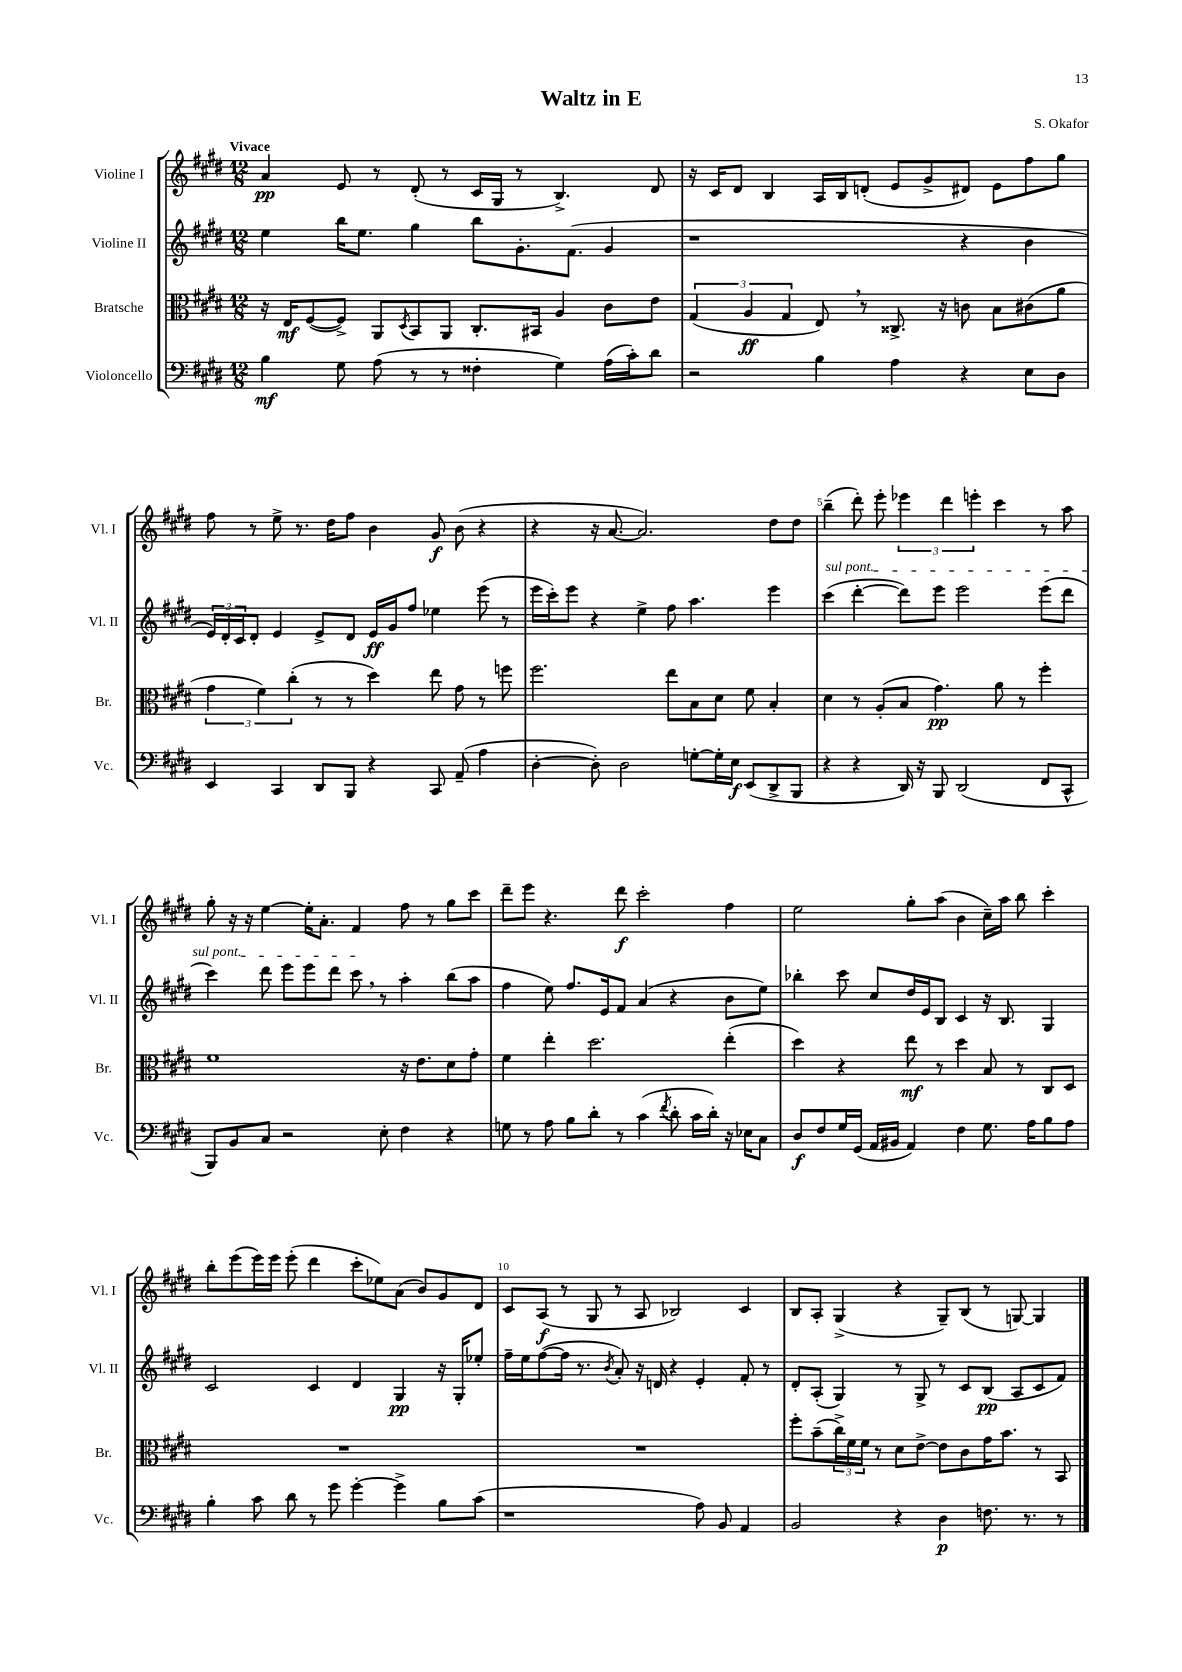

**kern	**dynam	**kern	**dynam	**kern	**dynam	**kern	**dynam
*part4	*part4	*part3	*part3	*part2	*part2	*part1	*part1
*staff4	*staff4	*staff3	*staff3	*staff2	*staff2	*staff1	*staff1
*I"Violoncello	*	*I"Bratsche	*	*I"Violine II	*	*I"Violine I	*
*I'Vc.	*	*I'Br.	*	*I'Vl. II	*	*I'Vl. I	*
*clefF4	*	*clefC3	*	*clefG2	*	*clefG2	*
*k[f#c#g#d#]	*	*k[f#c#g#d#]	*	*k[f#c#g#d#]	*	*k[f#c#g#d#]	*
*M12/8	*	*M12/8	*	*M12/8	*	*M12/8	*
=1	=1	=1	=1	=1	=1	=1	=1
!	!	!	!	!	!	!LO:TX:a:B:t=Vivace	!
4B\	mf	16r	.	4ee\	.	4a/	pp
.	.	16E/KL	mf	.	.	.	.
.	.	([8F#/	.	.	.	.	.
8G#\	.	8F#^/J])	.	16bb\KL	.	8e/	.
.	.	.	.	8.ee\J	.	.	.
(8A\	.	8AA/L	.	.	.	8r	.
.	.	8qD#/	.	.	.	.	.
8r	.	8BB/	.	4gg#\	.	(8d#'/	.
8r	.	8AA/J	.	.	.	8r	.
4F##X'\	.	8.C#'/L	.	8bb\L	.	16c#/LL	.
.	.	.	.	.	.	16G#/JJ	.
.	.	.	.	8.g#'\	.	8r	.
.	.	16BB#X/Jk	.	.	.	.	.
4G#\)	.	4A/	.	.	.	4.B^/)	.
.	.	.	.	(8.f#\J	.	.	.
(16A\LL	.	8c#\L	.	4g#/	.	.	.
16c#'\J)	.	.	.	.	.	.	.
8d#\J	.	8e\J	.	.	.	8d#/	.
=2	=2	=2	=2	=2	=2	=2	=2
2r	.	(6G#/	.	1r	.	16r	.
.	.	.	.	.	.	16c#/KL	.
.	.	.	.	.	.	8d#/J	.
.	.	6A/	ff	.	.	.	.
.	.	.	.	.	.	4B/	.
.	.	6G#/	.	.	.	.	.
4B\	.	8E,/)	.	.	.	16A/LL	.
.	.	.	.	.	.	16B/J	.
.	.	8r	.	.	.	(8dn'/J	.
4A\	.	8.C##X^/	.	.	.	8e/L	.
.	.	.	.	.	.	8g#^/	.
.	.	16r	.	.	.	.	.
4r	.	8cn\	.	4r	.	8d#X/J)	.
.	.	8B\L	.	.	.	8e\L	.
8E\L	.	(8c#X\	.	4b\	.	8ff#\	.
8D#\J	.	8a\J	.	.	.	8gg#\J	.
!!LO:LB:g=z
=3	=3	=3	=3	=3	=3	=3	=3
4EE/	.	6g#\	.	24e/LL)	.	8ff#\	.
.	.	.	.	24d#'/	.	.	.
.	.	.	.	24c#/J	.	.	.
.	.	.	.	8d#'/J	.	8r	.
.	.	6f#\)	.	.	.	.	.
4CC#/	.	.	.	4e/	.	8ee^\	.
.	.	(6cc#'\	.	.	.	.	.
.	.	.	.	.	.	8.r	.
8DD#/L	.	8r	.	8e^/L	.	.	.
.	.	.	.	.	.	16dd#\KL	.
8BBB/J	.	8r	.	8d#/J	.	8ff#\J	.
4r	.	4dd#\)	.	16e/LL	ff	4b\	.
.	.	.	.	16g#/J	.	.	.
.	.	.	.	8ff#/J	.	.	.
8CC#/	.	8ee\	.	4ee-X\	.	8g#/	f
(8AA~/	.	8g#\	.	.	.	(8b\	.
4A\	.	8r	.	(8eee\	.	4r	.
.	.	8ffn\	.	8r	.	.	.
=4	=4	=4	=4	=4	=4	=4	=4
[4D#'\	.	2.ff#\	.	16eee\LL	.	4r	.
.	.	.	.	16ccc#'\J)	.	.	.
.	.	.	.	8eee\J	.	.	.
8D#'\])	.	.	.	4r	.	16r	.
.	.	.	.	.	.	[8.a/	.
2D#\	.	.	.	.	.	.	.
.	.	.	.	4ee^\	.	2.a/])	.
.	.	8ee\L	.	8ff#\	.	.	.
[8Gn'\L	.	8B\	.	4.aa\	.	.	.
16G'\L]	.	8d#\J	.	.	.	.	.
16E\JJ	f	.	.	.	.	.	.
(8EE/L	.	8f#\	.	.	.	.	.
8DD#^/	.	4B'/	.	4eee\	.	8dd#\L	.
8BBB/J	.	.	.	.	.	8dd#\J	.
=5	=5	=5	=5	=5	=5	=5	=5
!	!	!	!	!LO:TX:a:i:t=sul pont.	!	!	!
4r	.	4d#\	.	(4ccc#\	.	(4bb~\	.
4r	.	8r	.	[4ddd#'\	.	8ddd#'\)	.
.	.	(8A'/L	.	.	.	8eee'\	.
16DD#/)	.	8B/J	.	8ddd#\L])	.	6eee-X\	.
16r	.	.	.	.	.	.	.
8BBB/	.	4.g#\)	pp	8eee\J	.	.	.
.	.	.	.	.	.	6ddd#\	.
(2DD#/	.	.	.	2eee\	.	.	.
.	.	.	.	.	.	6eeen'\	.
.	.	8a\	.	.	.	4ccc#\	.
.	.	8r	.	.	.	.	.
8FF#/L	.	4ff#'\	.	(8eee\L	.	8r	.
8CC#^^/J	.	.	.	8ddd#\J	.	8aa\	.
!!LO:LB:g=z
=6	=6	=6	=6	=6	=6	=6	=6
8BBB/L)	.	1f#	.	4ccc#\)	.	8gg#'\	.
8BB/	.	.	.	.	.	16r	.
.	.	.	.	.	.	16r	.
8C#/J	.	.	.	8ddd#\	.	[4ee\	.
2r	.	.	.	8eee\L	.	.	.
.	.	.	.	8eee\	.	16ee'\KL]	.
.	.	.	.	.	.	8.a'\J	.
.	.	.	.	8ddd#\J	.	.	.
.	.	.	.	8ccc#,\	.	4f#/	.
8E'\	.	.	.	8r	.	.	.
4F#\	.	16r	.	4aa'\	.	8ff#\	.
.	.	8.e\L	.	.	.	.	.
.	.	.	.	.	.	8r	.
4r	.	8d#\	.	(8bb\L	.	8gg#\L	.
.	.	8g#'\J	.	8aa\J	.	8ccc#\J	.
=7	=7	=7	=7	=7	=7	=7	=7
8Gn\	.	4f#\	.	4ff#\	.	8ddd#~\L	.
8r	.	.	.	.	.	8eee\J	.
8A\	.	4ee'\	.	8ee\)	.	4.r	.
8B\L	.	.	.	8.ff#/L	.	.	.
8d#'\J	.	2.dd#\	.	.	.	.	.
.	.	.	.	16e/k	.	.	.
8r	.	.	.	8f#/J	.	8ddd#\	f
(4c#\	.	.	.	(4a/	.	2ccc#'\	.
8qf#/	.	.	.	.	.	.	.
8d#'\	.	.	.	4r	.	.	.
16c#\LL	.	.	.	.	.	.	.
16d#'\JJ)	.	.	.	.	.	.	.
16r	.	(4ee'\	.	8b\L	.	4ff#\	.
16E-X\KL	.	.	.	.	.	.	.
8C#\J	.	.	.	8ee\J)	.	.	.
=8	=8	=8	=8	=8	=8	=8	=8
8D#/L	f	4dd#\)	.	4bb-X'\	.	2ee\	.
8F#/	.	.	.	.	.	.	.
16G#/L	.	4r	.	8ccc#\	.	.	.
(16GG#/JJ	.	.	.	.	.	.	.
16AA/LL	.	.	.	8cc#/L	.	.	.
16BB#X/JJ	.	.	.	.	.	.	.
4AA/)	.	8ee\	mf	16dd#/L	.	8gg#'\L	.
.	.	.	.	16e/J	.	.	.
.	.	8r	.	8B/J	.	(8aa\J	.
4F#\	.	4dd#\	.	4c#/	.	4b\	.
8.G#\	.	8B/	.	16r	.	16cc#~\LL)	.
.	.	.	.	8.B/	.	16aa\JJ	.
.	.	8r	.	.	.	8bb\	.
16A\KL	.	.	.	.	.	.	.
8B\	.	8C#/L	.	4G#/	.	4ccc#'\	.
8A\J	.	8D#/J	.	.	.	.	.
!!LO:LB:g=z
=9	=9	=9	=9	=9	=9	=9	=9
4B'\	.	1.r	.	2c#/	.	8bb'\L	.
.	.	.	.	.	.	(8eee\	.
8c#\	.	.	.	.	.	16eee\L)	.
.	.	.	.	.	.	16eee\JJ	.
8d#\	.	.	.	.	.	(8eee'\	.
8r	.	.	.	4c#/	.	4ddd#\	.
8g#\	.	.	.	.	.	.	.
[4g#'\	.	.	.	4d#/	.	8ccc#'\L	.
.	.	.	.	.	.	8ee-X\)	.
4g#^\]	.	.	.	4G#/	pp	(8a\J	.
.	.	.	.	.	.	8b/L)	.
8B\L	.	.	.	16r	.	8g#/	.
.	.	.	.	16G#'/KL	.	.	.
(8c#\J	.	.	.	8ee-X'/J	.	8d#/J	.
=10	=10	=10	=10	=10	=10	=10	=10
1r	.	1.r	.	16ff#~\LL	.	8c#/L	.
.	.	.	.	16ee\J	.	.	.
.	.	.	.	([8ff#\	.	(8A/J	f
.	.	.	.	16ff#\Jk]	.	8r	.
.	.	.	.	8.r	.	.	.
.	.	.	.	.	.	8G#/	.
.	.	.	.	8qb/	.	.	.
.	.	.	.	8a'/)	.	8r	.
.	.	.	.	16r	.	8A/	.
.	.	.	.	16dn/	.	.	.
.	.	.	.	4r	.	2B-X/)	.
8A\)	.	.	.	4e'/	.	.	.
8BB/	.	.	.	.	.	.	.
4AA/	.	.	.	8f#'/	.	4c#/	.
.	.	.	.	8r	.	.	.
=11	=11	=11	=11	=11	=11	=11	=11
2BB/	.	8ff#'\L	.	8d#'/L	.	8B/L	.
.	.	(8b~\	.	(8A'/J	.	8A'/J	.
.	.	24cc#^\L)	.	4G#/)	.	(4G#^/	.
.	.	24f#\	.	.	.	.	.
.	.	24f#\JJ	.	.	.	.	.
.	.	8r	.	.	.	.	.
4r	.	8d#\L	.	8r	.	4r	.
.	.	[8e^\J	.	8G#^/	.	.	.
4D#\	p	8e\L]	.	8r	.	8G#~/L)	.
.	.	8c#\	.	8c#/L	.	(8B/J	.
8.Fn\	.	16g#\K	.	(8B/J	pp	8r	.
.	.	8.b\J	.	.	.	.	.
.	.	.	.	8A/L	.	[8Gn/)	.
8.r	.	.	.	.	.	.	.
.	.	8r	.	8c#/	.	4G/]	.
8r	.	8BB/	.	8f#/J)	.	.	.
==	==	==	==	==	==	==	==
*-	*-	*-	*-	*-	*-	*-	*-
